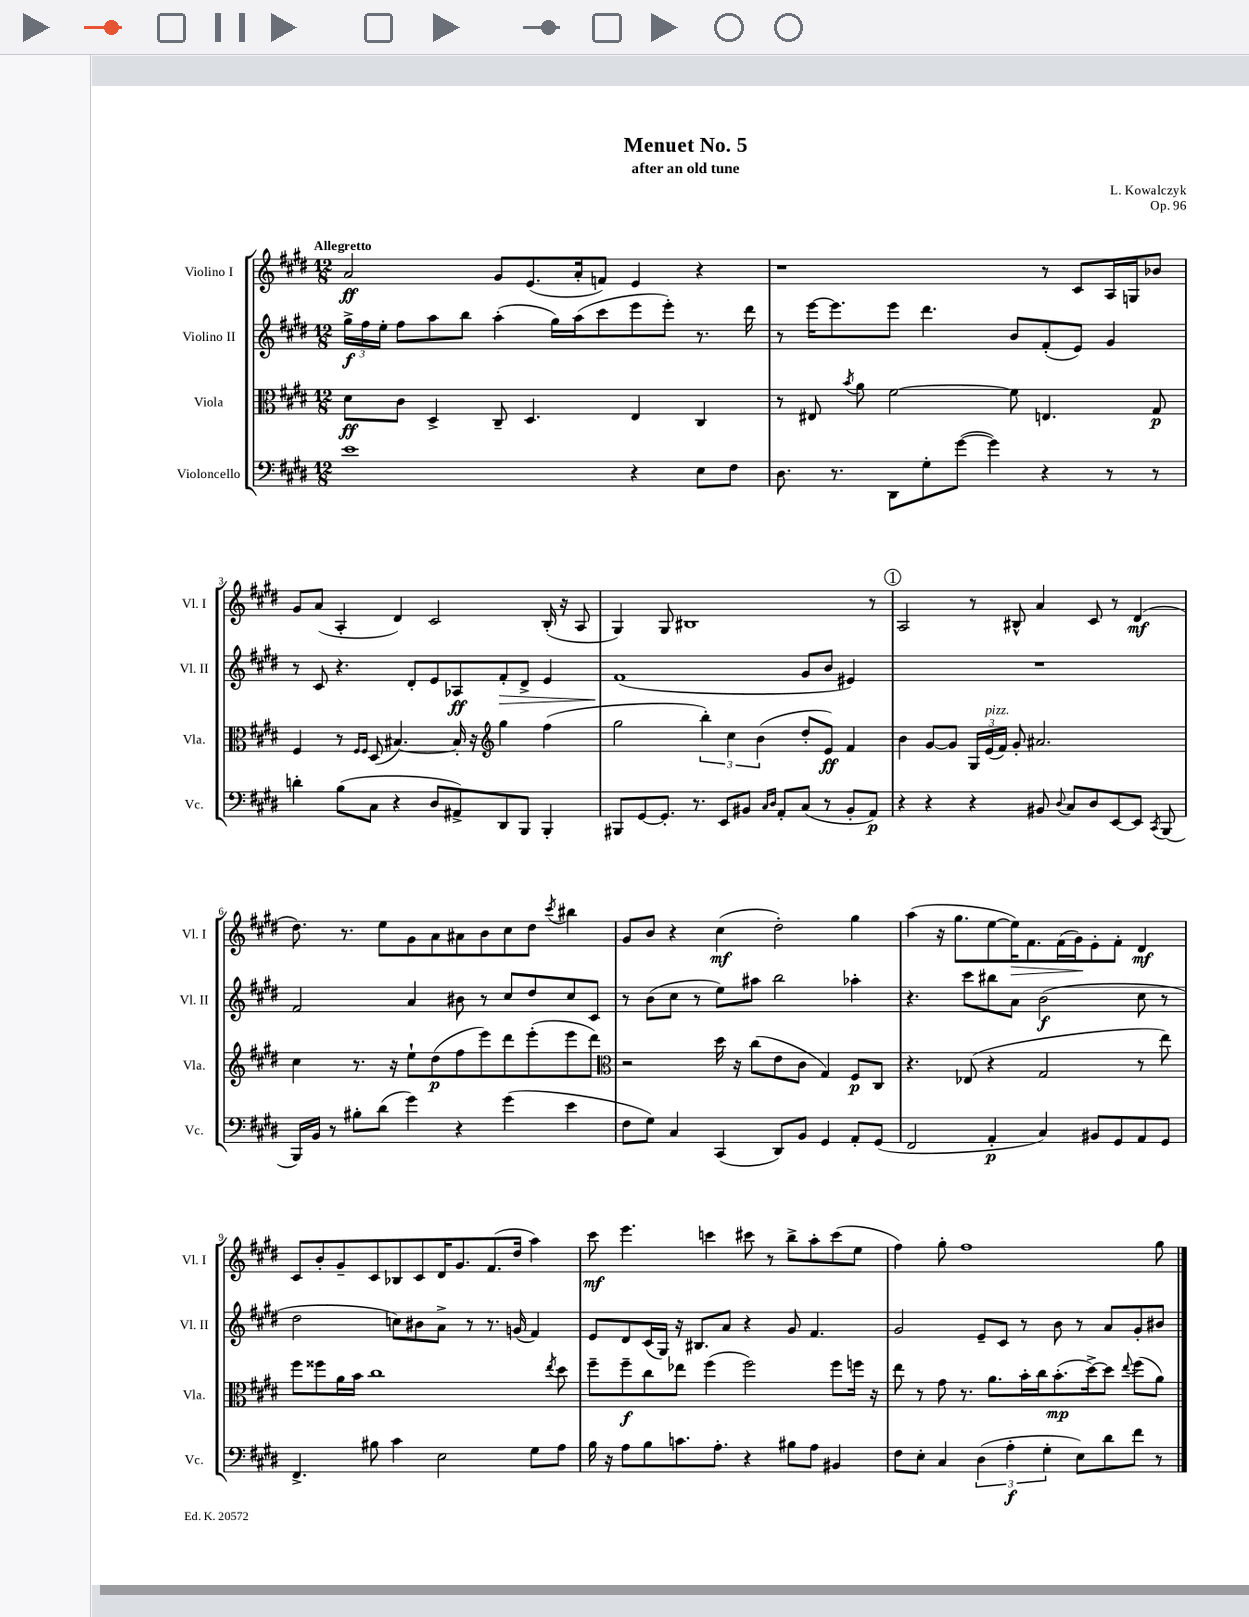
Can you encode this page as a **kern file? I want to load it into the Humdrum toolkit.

**kern	**dynam	**kern	**dynam	**kern	**dynam	**kern	**dynam
*part4	*part4	*part3	*part3	*part2	*part2	*part1	*part1
*staff4	*staff4	*staff3	*staff3	*staff2	*staff2	*staff1	*staff1
*I"Violoncello	*	*I"Viola	*	*I"Violino II	*	*I"Violino I	*
*I'Vc.	*	*I'Vla.	*	*I'Vl. II	*	*I'Vl. I	*
*clefF4	*	*clefC3	*	*clefG2	*	*clefG2	*
*k[f#c#g#d#]	*	*k[f#c#g#d#]	*	*k[f#c#g#d#]	*	*k[f#c#g#d#]	*
*M12/8	*	*M12/8	*	*M12/8	*	*M12/8	*
=1	=1	=1	=1	=1	=1	=1	=1
!	!	!	!	!	!	!LO:TX:a:B:t=Allegretto	!
1e	.	8d#\L	ff	24gg#^\LL	f	2a/	ff
.	.	.	.	24ff#\	.	.	.
.	.	.	.	24ee'\JJ	.	.	.
.	.	8c#\J	.	8ff#\L	.	.	.
.	.	4D#^/	.	8aa\	.	.	.
.	.	.	.	8bb\J	.	.	.
.	.	8C#~/	.	(4aa'\	.	8g#/L	.
.	.	4.D#/	.	.	.	(8.e/	.
.	.	.	.	16gg#\LL)	.	.	.
.	.	.	.	(16aa\J	.	16a'/k	.
.	.	.	.	8ccc#\	.	8fn/J)	.
4r	.	4E/	.	8eee\	.	4e/	.
.	.	.	.	8eee'\J)	.	.	.
8E\L	.	4C#/	.	8.r	.	4r	.
8F#\J	.	.	.	.	.	.	.
.	.	.	.	16ddd#\	.	.	.
=2	=2	=2	=2	=2	=2	=2	=2
8.D#\	.	8r	.	8r	.	1r	.
.	.	8E#X/	.	[16eee\KL	.	.	.
8.r	.	.	.	8.eee\]	.	.	.
.	.	8qb/	.	.	.	.	.
.	.	8a\	.	.	.	.	.
8DD#\L	.	[2f#\	.	8eee\J	.	.	.
8G#'\	.	.	.	4.ddd#\	.	.	.
([8g#\J	.	.	.	.	.	.	.
4g#\])	.	.	.	.	.	.	.
.	.	8f#\]	.	8b/L	.	.	.
4r	.	4.En/	.	(8f#'/	.	8r	.
.	.	.	.	8e/J)	.	8c#/L	.
8r	.	.	.	4g#/	.	16A/L	.
.	.	.	.	.	.	16Gn/J	.
8r	.	8G#/	p	.	.	8b-X/J	.
!!LO:LB:g=z
=3	=3	=3	=3	=3	=3	=3	=3
4dn'\	.	4F#/	.	8r	.	8g#/L	.
.	.	.	.	8c#/	.	(8a/J	.
(8B\L	.	8r	.	4.r	.	4A'/	.
.	.	16qqF#/LL	.	.	.	.	.
.	.	16qqF#/JJ	.	.	.	.	.
8C#\J	.	(8D#/	.	.	.	.	.
4r	.	[4.B#X/)	.	.	.	4d#/)	.
.	.	.	.	8d#'/L	.	.	.
8D#/L	.	.	.	8e/	.	2c#/	.
8AA#X^/)	.	16B#'/]	.	8A-X/	ff	.	.
.	.	16r	.	.	.	.	.
*	*	*clefG2	*	*	*	*	*
!	!	!	!	!	!LO:HP:b	!	!
8DD#/	.	4gg#\	.	8f#'/	>	.	.
8BBB/J	.	.	.	8d#^/J	.	.	.
4BBB'/	.	(4ff#\	.	4e/	.	(16B'/	.
.	.	.	.	.	.	16r	.
.	.	.	.	.	.	8A/	.
=4	=4	=4	=4	=4	=4	=4	=4
8BBB#X/L	.	2gg#\	.	(1f#	.	4G#/)	.
[8GG#/	.	.	.	.	.	.	.
8.GG#'/J]	.	.	.	.	.	8G#/	.
.	.	.	.	.	.	1B#X	.
8.r	.	.	.	.	.	.	.
.	.	6bb'\)	.	.	.	.	.
8EE/L	.	.	.	.	.	.	.
.	.	6cc#\	.	.	.	.	.
8BB#X/J	.	.	.	.	.	.	.
.	.	(6b\	.	.	.	.	.
16qqC#/LL	.	.	.	.	.	.	.
16qqD#/JJ	.	.	.	.	.	.	.
8AA'/L	.	.	.	.	.	.	.
(8C#/J	.	8dd#'/L	.	8g#/L	]	.	.
8r	.	8e/J)	ff	8b/J	.	.	.
8BB#'/L	.	4f#/	.	4e#X/)	.	.	.
8AA/J)	p	.	.	.	.	8r	.
!!LO:REH:place=s1:t=1
=5	=5	=5	=5	=5	=5	=5	=5
4r	.	4b\	.	1.r	.	2A/	.
4r	.	[8g#/L	.	.	.	.	.
.	.	8g#/J]	.	.	.	.	.
4r	.	24G#/LL	.	.	.	8r	.
!	!	!LO:TX:a:i:t=pizz.	!	!	!	!	!
.	.	(24e/	.	.	.	.	.
.	.	24f#/JJ)	.	.	.	.	.
.	.	8g#'/	.	.	.	8B#X^^/	.
8BB#X/	.	2.a#X/	.	.	.	4a/	.
8qqD#/	.	.	.	.	.	.	.
8C#/L	.	.	.	.	.	.	.
8D#/	.	.	.	.	.	8c#/	.
[8EE/	.	.	.	.	.	8r	.
8EE/J]	.	.	.	.	.	(4d#/	mf
8qCC#/	.	.	.	.	.	.	.
(8BBB/	.	.	.	.	.	.	.
!!LO:LB:g=z
=6	=6	=6	=6	=6	=6	=6	=6
16BBB/LL)	.	4cc#\	.	2f#/	.	8.dd#\)	.
16BB/JJ	.	.	.	.	.	.	.
8r	.	.	.	.	.	.	.
.	.	.	.	.	.	8.r	.
8B#X'\L	.	8.r	.	.	.	.	.
(8d#\J	.	.	.	.	.	8ee\L	.
.	.	16r	.	.	.	.	.
4g#\)	.	8ee`\L	.	4a/	.	8g#\	.
.	.	(8dd#\	p	.	.	8a\	.
4r	.	8ff#\	.	8b#X\	.	8a#X\	.
.	.	8eee\)	.	8r	.	8b\	.
(4g#\	.	8ddd#\	.	8cc#/L	.	8cc#\	.
.	.	(8eee'\	.	8dd#/	.	8dd#\J	.
.	.	.	.	.	.	8qccc#/	.
4e\	.	8eee\	.	8cc#/	.	4bb#X\	.
.	.	8ddd#\J)	.	8c#/J	.	.	.
=7	=7	=7	=7	=7	=7	=7	=7
*	*	*clefC3	*	*	*	*	*
8F#\L	.	2r	.	8r	.	8g#/L	.
8G#\J)	.	.	.	(8b\L	.	8b/J	.
4C#/	.	.	.	8cc#\J	.	4r	.
.	.	.	.	8r	.	.	.
(4CC#/	.	16dd#\	.	8ee\L)	.	(4cc#\	mf
.	.	16r	.	.	.	.	.
.	.	(8cc#\L	.	8aa#X\J	.	.	.
8DD#/L)	.	8e\	.	2bb\	.	2dd#'\)	.
8BB/J	.	8c#\J	.	.	.	.	.
4GG#/	.	4G#/)	.	.	.	.	.
8AA'/L	.	8F#/L	p	4aa-X'\	.	4gg#\	.
(8GG#/J	.	8C#/J	.	.	.	.	.
=8	=8	=8	=8	=8	=8	=8	=8
2FF#/	.	4.r	.	4.r	.	(4aa\	.
.	.	.	.	.	.	16r	.
.	.	.	.	.	.	8.gg#\L	.
.	.	(8E-X/	.	8ccc#\L	.	.	.
4AA'/	p	4r	.	8bb#X\	.	[8ee\	.
!	!	!	!	!	!	!	!LO:HP:b
.	.	.	.	8a\J	.	16ee\K])	>
.	.	.	.	.	.	8.f#\	.
4C#/)	.	2G#/	.	(2b\	f	.	.
.	.	.	.	.	.	(16f#\L	.
.	.	.	.	.	.	16g#\J)	.
8BB#X/L	.	.	.	.	.	8e'\	]
8GG#/	.	.	.	.	.	8f#'\J	.
8AA/	.	8r	.	8cc#\	.	4d#/	mf
8GG#/J	.	8ee\)	.	8r	.	.	.
!!LO:LB:g=z
=9	=9	=9	=9	=9	=9	=9	=9
4.FF#^/	.	8ff#\L	.	2dd#\	.	8c#/L	.
.	.	8ff##X\	.	.	.	8b'/	.
.	.	16a\L	.	.	.	8g#~/	.
.	.	16b\JJ	.	.	.	.	.
8B#X\	.	1cc#	.	.	.	8c#/	.
4c#\	.	.	.	8ccn\L)	.	8B-X/	.
.	.	.	.	8b#X\	.	8c#/	.
2E\	.	.	.	8a^\J	.	16d#/K	.
.	.	.	.	.	.	8.g#/	.
.	.	.	.	8r	.	.	.
.	.	.	.	8.r	.	(8.f#/	.
.	.	.	.	(16gn/	.	16dd#/Jk	.
8G#\L	.	.	.	4f#/)	.	4aa\)	.
.	.	8qee/	.	.	.	.	.
8A\J	.	8dd#\	.	.	.	.	.
=10	=10	=10	=10	=10	=10	=10	=10
16B\	.	8ff#~\L	.	8e/L	.	8ccc#\	mf
16r	.	.	.	.	.	.	.
8A\L	.	8ff#~\	f	8d#/	.	4.eee\	.
8B\	.	8cc#\	.	(16c#/L	.	.	.
.	.	.	.	16G#/JJ)	.	.	.
8.cn\	.	8ee-X\J	.	16r	.	.	.
.	.	.	.	8.B#X/L	.	.	.
.	.	(4ff#\	.	.	.	4cccn\	.
8.A'\J	.	.	.	.	.	.	.
.	.	.	.	8a/J	.	.	.
4r	.	2ff#\)	.	4r	.	8ccc#X\	.
.	.	.	.	.	.	8r	.
8B#X\L	.	.	.	8g#/	.	8bb^\L	.
8A\J	.	.	.	4.f#/	.	8aa'\	.
4BB#X/	.	8ff#\L	.	.	.	(8ccc#\	.
.	.	16ffn\Jk	.	.	.	8ee\J	.
.	.	16r	.	.	.	.	.
=11	=11	=11	=11	=11	=11	=11	=11
8F#\L	.	8ee\	.	2g#/	.	4ff#\)	.
8E'\J	.	8r	.	.	.	.	.
4C#/	.	8g#\	.	.	.	8gg#'\	.
.	.	8.r	.	.	.	1ff#	.
(6D#\	.	.	.	8e~/L	.	.	.
.	.	8.a\L	.	.	.	.	.
.	.	.	.	8c#/J	.	.	.
6A'\	f	.	.	.	.	.	.
.	.	16b'\L	.	8r	.	.	.
.	.	16cc#\J	.	.	.	.	.
6G#'\	.	.	.	.	.	.	.
.	.	(8.b'\	mp	8b\	.	.	.
8E\L)	.	.	.	8r	.	.	.
.	.	[16dd#^\k)	.	.	.	.	.
8d#\	.	8dd#\J]	.	8a/L	.	.	.
.	.	8qqee/	.	.	.	.	.
8f#\J	.	(8ff#\L	.	8g#'/	.	.	.
8r	.	8a\J)	.	8b#X/J	.	8gg#\	.
==	==	==	==	==	==	==	==
*-	*-	*-	*-	*-	*-	*-	*-
